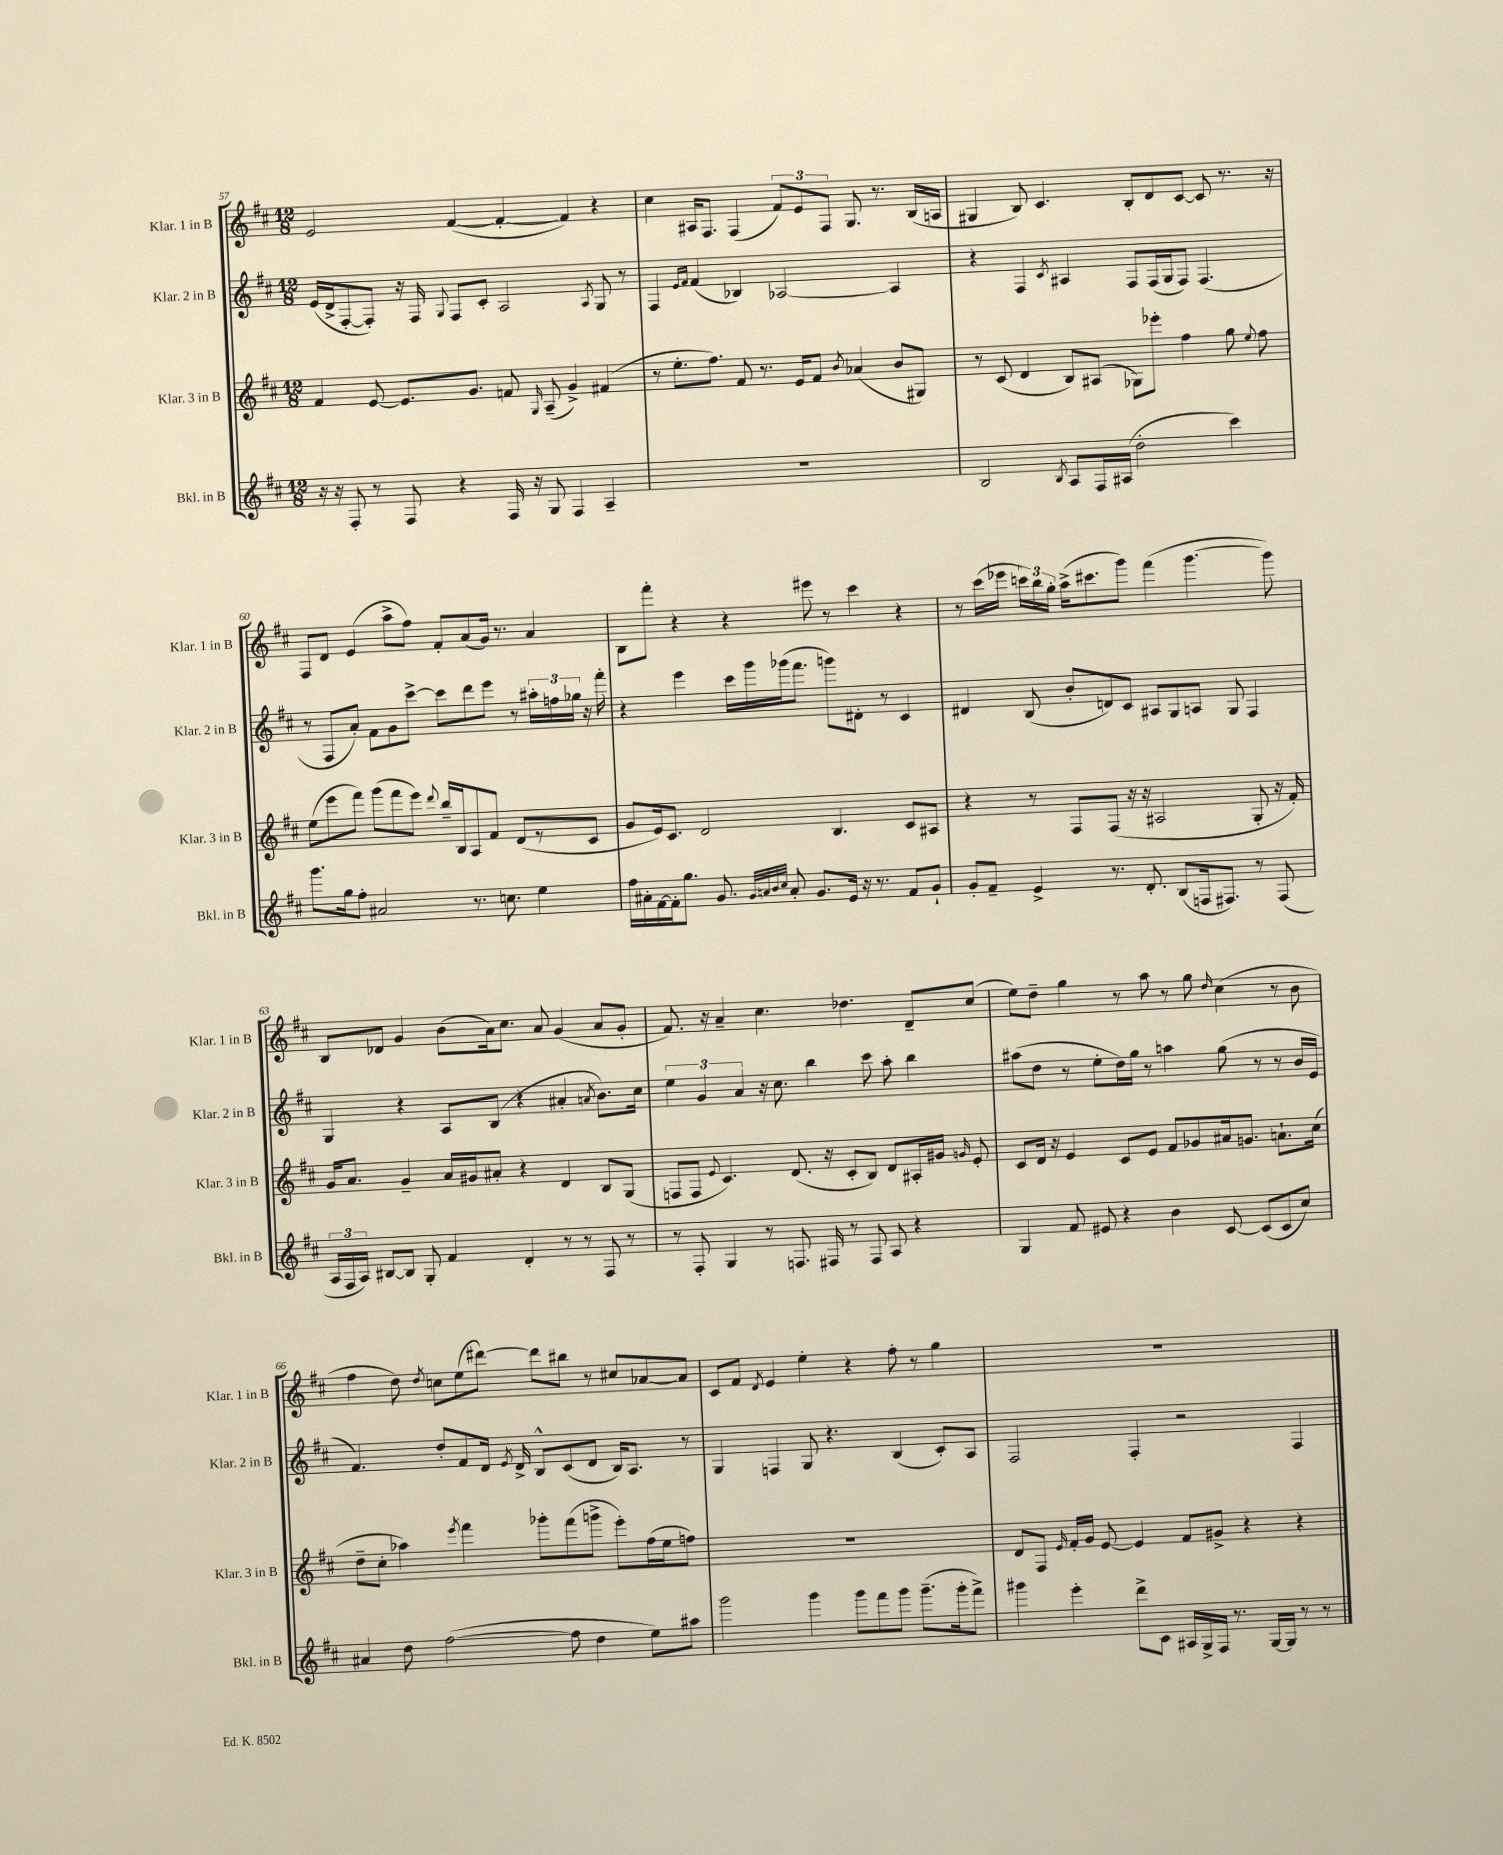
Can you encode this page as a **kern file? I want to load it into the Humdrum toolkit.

**kern	**kern	**kern	**kern
*part4	*part3	*part2	*part1
*staff4	*staff3	*staff2	*staff1
*I"Bkl. in B	*I"Klar. 3 in B	*I"Klar. 2 in B	*I"Klar. 1 in B
*I'Bkl. in B	*I'Klar. 3 in B	*I'Klar. 2 in B	*I'Klar. 1 in B
*clefG2	*clefG2	*clefG2	*clefG2
*k[f#c#]	*k[f#c#]	*k[f#c#]	*k[f#c#]
*M12/8	*M12/8	*M12/8	*M12/8
=57	=57	=57	=57
16r	4f#/	(16e/LL	2e/
16r	.	16d^/J	.
8F#'/	.	[8F#'/	.
8r	[8e/	8F#'/J])	.
8F#/	8.e/L]	16r	.
.	.	16F#/	.
.	.	8qqG/	.
4r	.	8F#/L	([4f#/
.	8.g/J	.	.
.	.	8c#'/J	.
16F#/	8fn/	2A/	4f#'/_
16r	.	.	.
.	16qqG/	.	.
8G/	(8A~/	.	.
4F#/	4g^/)	.	4f#/])
.	.	8qA/	.
4A~/	(4f#X/	8G/	4r
.	.	8r	.
=58	=58	=58	=58
1.r	8r	4F#/	4cc#\
.	8.ee'\L	.	.
.	.	16qqe/LL	.
.	.	16qqf#/JJ	.
.	.	(4f#/	16A#X/KL
.	8.ff#\J)	.	8.F#/J
.	8f#/	4B-X/)	(4F#/
.	8.r	.	.
.	.	[2A-X/	12f#/L)
.	16e/KL	.	.
.	.	.	12e/
.	8f#/J	.	.
.	.	.	12F#/J
.	8qb/	.	.
.	(4a-X/	.	8.G/
.	.	.	8.r
.	8b/L	4A-/]	.
.	8G#X/J)	.	(16B/LL
.	.	.	16An/JJ
=59	=59	=59	=59
2B/	8r	4r	4G#X/
.	(8c#/	.	.
.	4d/	4F#/	8B/)
.	.	.	4.c#/
8qB/	.	8qc#/	.
8A/L	8B/L)	4A#X/	.
16F#/L	(8A#X/J	.	.
(16A#X/JJ	.	.	.
2dd'\	8G-X\L)	8F#/L	8B'/L
.	8eee-X'\J	(16F#/L	8d/
.	.	16G/J	.
.	4ff#\	8F#/J)	[8c#/J
.	.	(4.F#/	8c#/]
4ccc#\)	8gg\	.	8.r
.	8qqee/	.	.
.	8ff#\	.	.
.	.	.	16r
!!LO:LB:g=z
=60	=60	=60	=60
8.ggg\L	(8ee\L	8r	8F#/L
.	8eee\	8F#/L	8d/J
16gg\k	.	.	.
8ff#'\J	8fff#\J)	8a'/J)	(4e/
2a#X/	(8ggg\L	8f#\L	.
.	8fff#\	8g\	8aa^\L
.	8eee\J)	[8ccc#^\J	8ff#\J)
.	8qqddd/	.	.
.	16bb~/LL	8ccc#\L]	8f#'/L
.	16B/J	.	.
8.r	8A/	8ddd\	(8a/
.	8f#/J	8eee\J	16g/Jk)
8.ccn\	.	.	8.r
.	(8d/L	8r	.
4ee\	8r	24aa#X'\LL	4a/
.	.	24ffn\	.
.	.	24gg-X\JJ	.
.	8c#/J	16r	.
.	.	16fff#'\	.
=61	=61	=61	=61
16ff#\LL	8g/L	4r	8B\L
16a#X'\	.	.	.
[16f#\	16e/k)	.	8fff#'\J
16f#'\J]	8.c#/J	.	.
8.gg\J	.	4eee\	4r
.	2d/	.	.
8.g/	.	.	.
.	.	16ccc#\LL	4r
.	.	16ggg\	.
32qqg/LLL	.	.	.
32qqan/	.	.	.
32qqb/	.	.	.
32qqcc#/JJJ	.	.	.
8a'/	.	(16ggg-X\J	.
.	.	8.fff#\J	.
8.g/L	.	.	8eee#X\
.	4.B/	8gggn\L)	8r
16e/Jk	.	.	.
16r	.	8d#X'\J	4ccc#\
8.r	.	.	.
.	.	8r	.
8f#/L	8c#/L	4c#/	4r
8g`/J	8A#X/J	.	.
=62	=62	=62	=62
8g'/L	4r	4d#X/	8r
8f#~/J	.	.	(16ccc#\LL
.	.	.	16eee-X\JJ
4e^/	8r	(8B/	24cccn\LL)
.	.	.	24bb\
.	.	.	24gg'\JJ
.	8F#/L	8b'/L	(16aa^\KL
.	.	.	8.ccc#X\
8.r	(8F#/J	8dn/)	.
.	16r	8c#/J	8ggg\J)
8.d'/	16r	.	.
.	2A#X/	8A#X/L	(4fff#\
(8B/L	.	8G/	.
16Fn/k	.	8An/J	[4.ggg\
8.F#X/J)	.	.	.
.	.	8G/	.
8r	8G'/	4F#/	.
(8F#/	16r	.	8ggg\])
.	16f#'/)	.	.
!!LO:LB:g=z
=63	=63	=63	=63
24A/LL	16g/KL	4G/	8B/L
24F#/	.	.	.
.	8.a/J	.	.
24A/JJ)	.	.	.
[8B#X/L	.	.	8d-X/J
8B#/J]	4g~/	4r	4g/
8G'/	.	.	.
4f#/	16a/LL	8A/L	(8b\L
.	16g#X/J	.	.
.	8a#X'/J	(8B/J	16a\k)
.	.	.	8.cc#\J
4d'/	4r	4r	.
.	.	.	8a/
8r	4d/	4a#X'/	(4g/
8r	.	.	.
.	.	8qan/	.
8F#/	8B/L	8.b\L)	8a/L
8r	(8G/J	.	8g'/J
.	.	16cc#\Jk	.
=64	=64	=64	=64
8r	8Fn/L	6ee\	8.f#/)
8F#'/	8F/J	.	.
.	.	6g/	.
.	.	.	16r
.	8qqe/	.	.
4G/	4.c#/)	.	4a~/
.	.	6a/	.
8r	.	16r	4.cc#\
.	.	8.cc#\	.
8.Fn/	(8.d/	.	.
.	.	4bb\	.
16F#X/	16r	.	.
8r	8c#'/L	.	4.dd-X\
8F#/	8B/J)	8ccc#\	.
8A/	8d/L	8aa'\	.
4r	16A#X'/L	4bb\	8d~/L
.	16g#X/JJ	.	.
.	16qqgn/	.	.
.	8e'/	.	(8cc#/J
=65	=65	=65	=65
4G/	8c#/L	(8aa#X\L	8ee\L)
.	16d/Jk	8dd\J	8dd~\J
.	16r	.	.
8f#/	4e/	8r	4gg\
8e#X/	.	8ee'\L	.
4r	8c#/L	16dd\L)	8r
.	.	16gg\JJ	.
.	8e/J	8r	8aa\
4b\	8f#/L	4aan\	8r
.	8g-X/	.	8gg\
.	.	.	16qqdd/
[8c#/	16a#X/k	(8gg\	(4cc#\
.	8.gn/J	.	.
(8c#/L]	.	8r	.
8c#/	8.an`\L	8r	8r
8cc#/J)	.	16b/LL	8b\
.	(16cc#\Jk	16e/JJ	.
!!LO:LB:g=z
=66	=66	=66	=66
4a#X/	8dd~\L	4.f#/)	4ff#\
.	8cc#'\J	.	.
8dd\	4aa-X\)	.	8dd\)
.	.	.	8qdd/
([2ff#\	.	8dd'/L	8ccn\L
.	8qeee/	.	.
.	4fff#\	8f#/	(8ee\
.	.	16d/Jk	[8ddd#X\J)
.	.	8qe/	.
.	.	16d^/	.
.	8ggg-X'\L	8B^^/L	8ddd#\L]
8ff#\]	(8fff#\	(8c#/	8bb#X\J
4dd\	8gggn^\J	8d/J	8r
.	8eee'\L)	16B/KL)	8cc#X/L
.	.	8.A/J	.
8ee\L)	(16ff#\L	.	[8a-X/
.	16ee\J	.	.
8aa#X\J	8ffn\J)	8r	8a-/J]
=67	=67	=67	=67
2ggg\	1.r	4G/	8c#/L
.	.	.	8f#/J
.	.	.	8qd/
.	.	4Fn/	4e/
4ggg\	.	8G/	4ee'\
.	.	4.r	.
8ggg\L	.	.	4r
8fff#\	.	.	.
8ggg\J	.	(4B/	8ff#'\
(8.ggg~\L	.	.	8r
.	.	8c#'/L)	4gg\
16ggg'\k	.	.	.
8fff#^\J)	.	8A/J	.
=68	=68	=68	=68
4ggg#X\	8d/L	2F#/	1.r
.	8F#/J	.	.
.	16qqe/	.	.
4eee'\	16f#'/LL	.	.
.	16g/JJ	.	.
.	[8e/	.	.
8ddd^\L	4e/]	4F#'/	.
8c#\J	.	.	.
16A#X/LL	8f#/L	2r	.
16G^/	.	.	.
16F#/JJ	8g#X^/J	.	.
8.r	.	.	.
.	4r	.	.
[16G/LL	.	.	.
16G/JJ]	.	.	.
8r	4r	4F#/	.
8r	.	.	.
==	==	==	==
*-	*-	*-	*-
